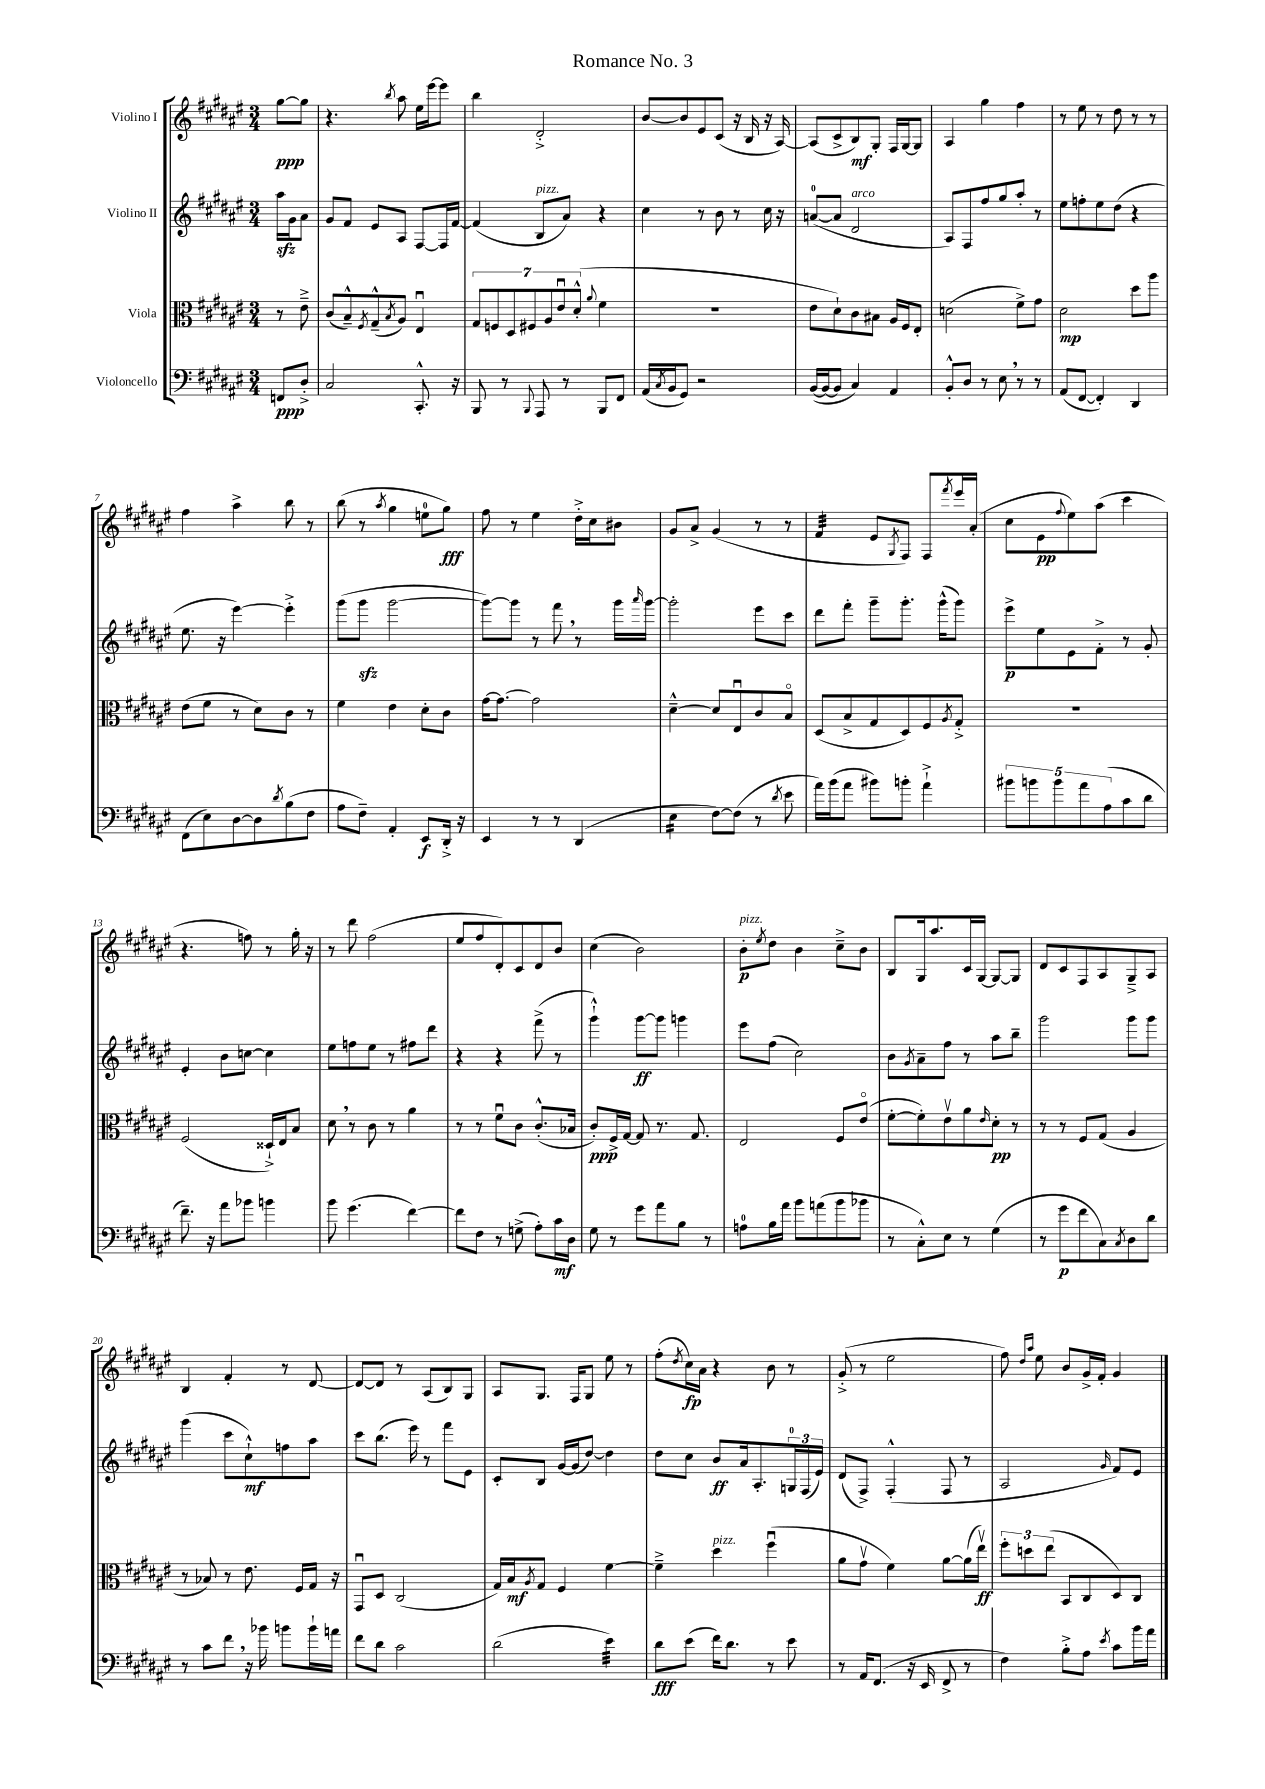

**kern	**kern	**kern	**kern
*staff4	*staff3	*staff2	*staff1
*clefF4	*clefC3	*clefG2	*clefG2
*k[f#c#g#d#a#e#]	*k[f#c#g#d#a#e#]	*k[f#c#g#d#a#e#]	*k[f#c#g#d#a#e#]
*M3/4	*M3/4	*M3/4	*M3/4
8FF	8r	16aa#	[8gg#
.	.	16g#	.
8D#'^	8e#~^	8a#	8gg#]
=	=	=	=
2C#	(8c#	8g#	4.r
.	8B~^^)	8f#	.
.	8qF#	.	.
.	(8G#~^^	8e#	.
.	8qB	.	8qbb
.	8A#)	8A#	8aa#
8.CC#'^^	4E#u	[8F#	16ee#
.	.	.	[16eee#
.	.	16F#]	8eee#]
16r	.	[16f#	.
=	=	=	=
8BBB	14G#	(4f#]	4bb
.	14F	.	.
8r	.	.	.
.	14D#	.	.
.	14F#	.	.
8qqBBB	.	.	.
8AAA#	.	8B	2d#'^
.	14A#	.	.
.	14e#u	.	.
8r	.	8a#)	.
.	(14d#'^^	.	.
.	8qqa#	.	.
8BBB	4f#	4r	.
8FF#	.	.	.
=	=	=	=
(16AA#	2.r	4cc#	[8b
8qC#	.	.	.
16BB	.	.	.
8GG#)	.	.	8b]
2r	.	8r	8e#
.	.	8b	(8c#
.	.	8r	16r
.	.	.	16B
.	.	16cc#	16r
.	.	16r	[16A#)
=	=	=	=
([16BB	8e#	([8a	(8A#]
16BB_	.	.	.
8BB]	8d#`)	8a]	8c#^
4C#)	8c#	2d#	8B)
.	8B#	.	8G#'
4AA#	16A#	.	16F#
.	16F#	.	[16G#
.	8E#'	.	8G#]
=	=	=	=
8BB'^^	(2d	8A#)	4A#
8D#	.	8F#	.
8r	.	8ff#	4gg#
8E#	.	8gg#	.
8r	8f#^)	8aa#'	4ff#
8r	8g#	8r	.
=	=	=	=
(8AA#	2d#	8ee#	8r
[8FF#	.	8ff'	8ee#
4FF#'])	.	8ee#	8r
.	.	(8dd#	8dd#
4DD#	8dd#	4r	8r
.	8aa#	.	8r
=	=	=	=
(8FF#	(8e#	8.ee#	4ff#
8E#)	8f#	.	.
.	.	16r	.
[8D#	8r	[4eee#)	4aa#^
8D#]	8d#)	.	.
8qd#	.	.	.
(8B	8c#	4eee#'^]	8bb
8F#	8r	.	8r
=	=	=	=
8A#	4f#	(8ggg#	(8bb
8F#~)	.	8ggg#	8r
.	.	.	8qaa#
4AA#'	4e#	[2ggg#	4gg#
8EE#	8d#'	.	8ee
16DD#'^	8c#	.	8gg#)
16r	.	.	.
=	=	=	=
4EE#	[16g#	8ggg#_)	8ff#
.	8.g#_	.	.
.	.	8ggg#]	8r
8r	2g#]	8r	4ee#
8r	.	8fff#	.
(4DD#	.	8r	16dd#'^
.	.	.	16cc#
.	.	16ggg#	8b#
.	.	16qqaaa#	.
.	.	[16ggg#	.
=	=	=	=
4E#	[4d#~^^	2ggg#']	8g#
.	.	.	8a#^
[8F#)	8d#]	.	(4g#
(8F#]	8E#u	.	.
8r	8c#	8eee#	8r
8qd#	.	.	.
8e#	8Bo	8ccc#	8r
=	=	=	=
16a#)	(8D#	8ddd#	4f#
(16b	.	.	.
8a#	8B^	8fff#'	.
8b#)	8G#	8ggg#~	8e#
.	.	.	8qG#
8b'	8D#)	8.ggg#'	8F#)
4a#`^	8F#	.	8F#
.	.	(16ggg#^^	.
.	8qA#	.	8qfff#
.	8G#'^	8ggg#)	16eee#
.	.	.	(16a#'
=	=	=	=
10b#	2.r	8eee#^	8cc#
10b	.	.	.
.	.	8ee#	8e#
10b	.	.	.
.	.	.	8qqff#
.	.	8e#	8ee#)
10a#	.	.	.
.	.	8f#'^	(8aa#
(10A#	.	.	.
8c#	.	8r	4ccc#
8d#	.	8g#'	.
=	=	=	=
8.f#~)	(2F#	4e#'	4.r
16r	.	.	.
8a#	.	8b	.
8b-	.	[8cc	8ff)
4b	16D##`^)	4cc]	8r
.	16E#	.	.
.	8B	.	16gg#'
.	.	.	16r
=	=	=	=
8b	8d#	8ee#	8r
(4.g#	8r	8ff	8ddd#
.	8c#	8ee#	(2ff#
.	8r	8r	.
[4f#)	4a#	8ff#	.
.	.	8ddd#	.
=	=	=	=
8f#]	8r	4r	8ee#
8F#	8r	.	8ff#
8r	8f#u	4r	8d#')
(8G^	8c#	.	8c#
8A#')	(8.c#'^^	(8fff#^	8d#
16c#	.	8r	8b
16D#	16B-	.	.
=	=	=	=
8G#	8c#')	4ggg#`^^)	(4cc#
8r	16F#^	.	.
.	[16G#	.	.
8g#	8G#]	[8ggg#	2b)
8a#	8.r	8ggg#]	.
8B	.	4ggg	.
.	8.G#	.	.
8r	.	.	.
=	=	=	=
8A	2E#	8eee#	8b'
.	.	.	8qee#
16B	.	(8ff#	8dd#
16a#	.	.	.
8b	.	2cc#)	4b
(8a	.	.	.
8b	8F#	.	8cc#~^
8b-	(8e#o	.	8b
=	=	=	=
8r	[8f#'	8b	8B
.	.	8qg#	.
8C#'^^)	8f#'])	8a#~	16G#
.	.	.	8.aa#
8E#	8e#v	8ff#	.
8r	8a#	8r	16c#
.	.	.	[16G#
.	16qqe#	.	.
(4G#	8d#'	8aa#	8G#_
.	8r	8bb~	8G#]
=	=	=	=
8r	8r	2ggg#	8d#
8g#	8r	.	8c#
8f#	8F#	.	8F#
8C#)	(8G#	.	8A#
8qC#	.	.	.
8D#	4A#	8ggg#	8G#~^
8d#	.	8ggg#	8A#
=	=	=	=
8r	8r	(4ggg#	4B
8c#	8B-)	.	.
8f#	8r	8ccc#	4f#'
16r	8.e#	8cc#`^^)	.
16b-	.	.	.
8b	.	8ff	8r
.	16F#	.	.
16b`	16G#	8aa#	[8d#
16a	16r	.	.
=	=	=	=
8f#	8GG#u	8ccc#	8d#_
8d#	8D#	(8.bb	8d#]
2c#	(2C#	.	8r
.	.	16eee#)	.
.	.	8r	(8A#
.	.	8fff#	8B)
.	.	8e#	8G#
=	=	=	=
(2d#	16G#)	8c#'	8A#
.	16B	.	.
.	8qA#	.	.
.	8G#	8B	8.G#
.	4F#	[16g#	.
.	.	(16g#]	16F#
.	.	[8dd#)	8G#
4e#)	[4f#	4dd#]	8ee#
.	.	.	8r
=	=	=	=
8d#	4f#~^]	8dd#	(8ff#'
.	.	.	8qdd#
(8e#	.	8cc#	16cc#)
.	.	.	16a#
16f#)	4dd#	8b	4r
8.d#	.	.	.
.	.	16a#	.
.	.	8.A#'	.
8r	(4ff#u	.	8b
8e#	.	24G	8r
.	.	(24F#	.
.	.	24e#)	.
=	=	=	=
8r	8a#	(8d#	(8g#'^
16AA#	8g#v	8F#^)	8r
(8.FF#	.	.	.
.	4f#)	(4F#'^^	2ee#
16r	.	.	.
16EE#	.	.	.
8FF#^	[8a#	8F#	.
8r	(16a#]	8r	.
.	16ee#v)	.	.
=	=	=	=
4F#)	12ff#'	2A#	8ff#)
.	12dd	.	.
.	.	.	16qqdd#
.	.	.	16qqaa#
.	.	.	8ee#
.	(12ee#	.	.
8B'^	8BB	.	8b
8A#	8C#	.	16g#^
.	.	.	16f#'
8qe#	.	16qqg#	.
8c#	8D#)	8f#)	4g#
16b	8C#	8e#	.
16a#	.	.	.
==	==	==	==
*-	*-	*-	*-
